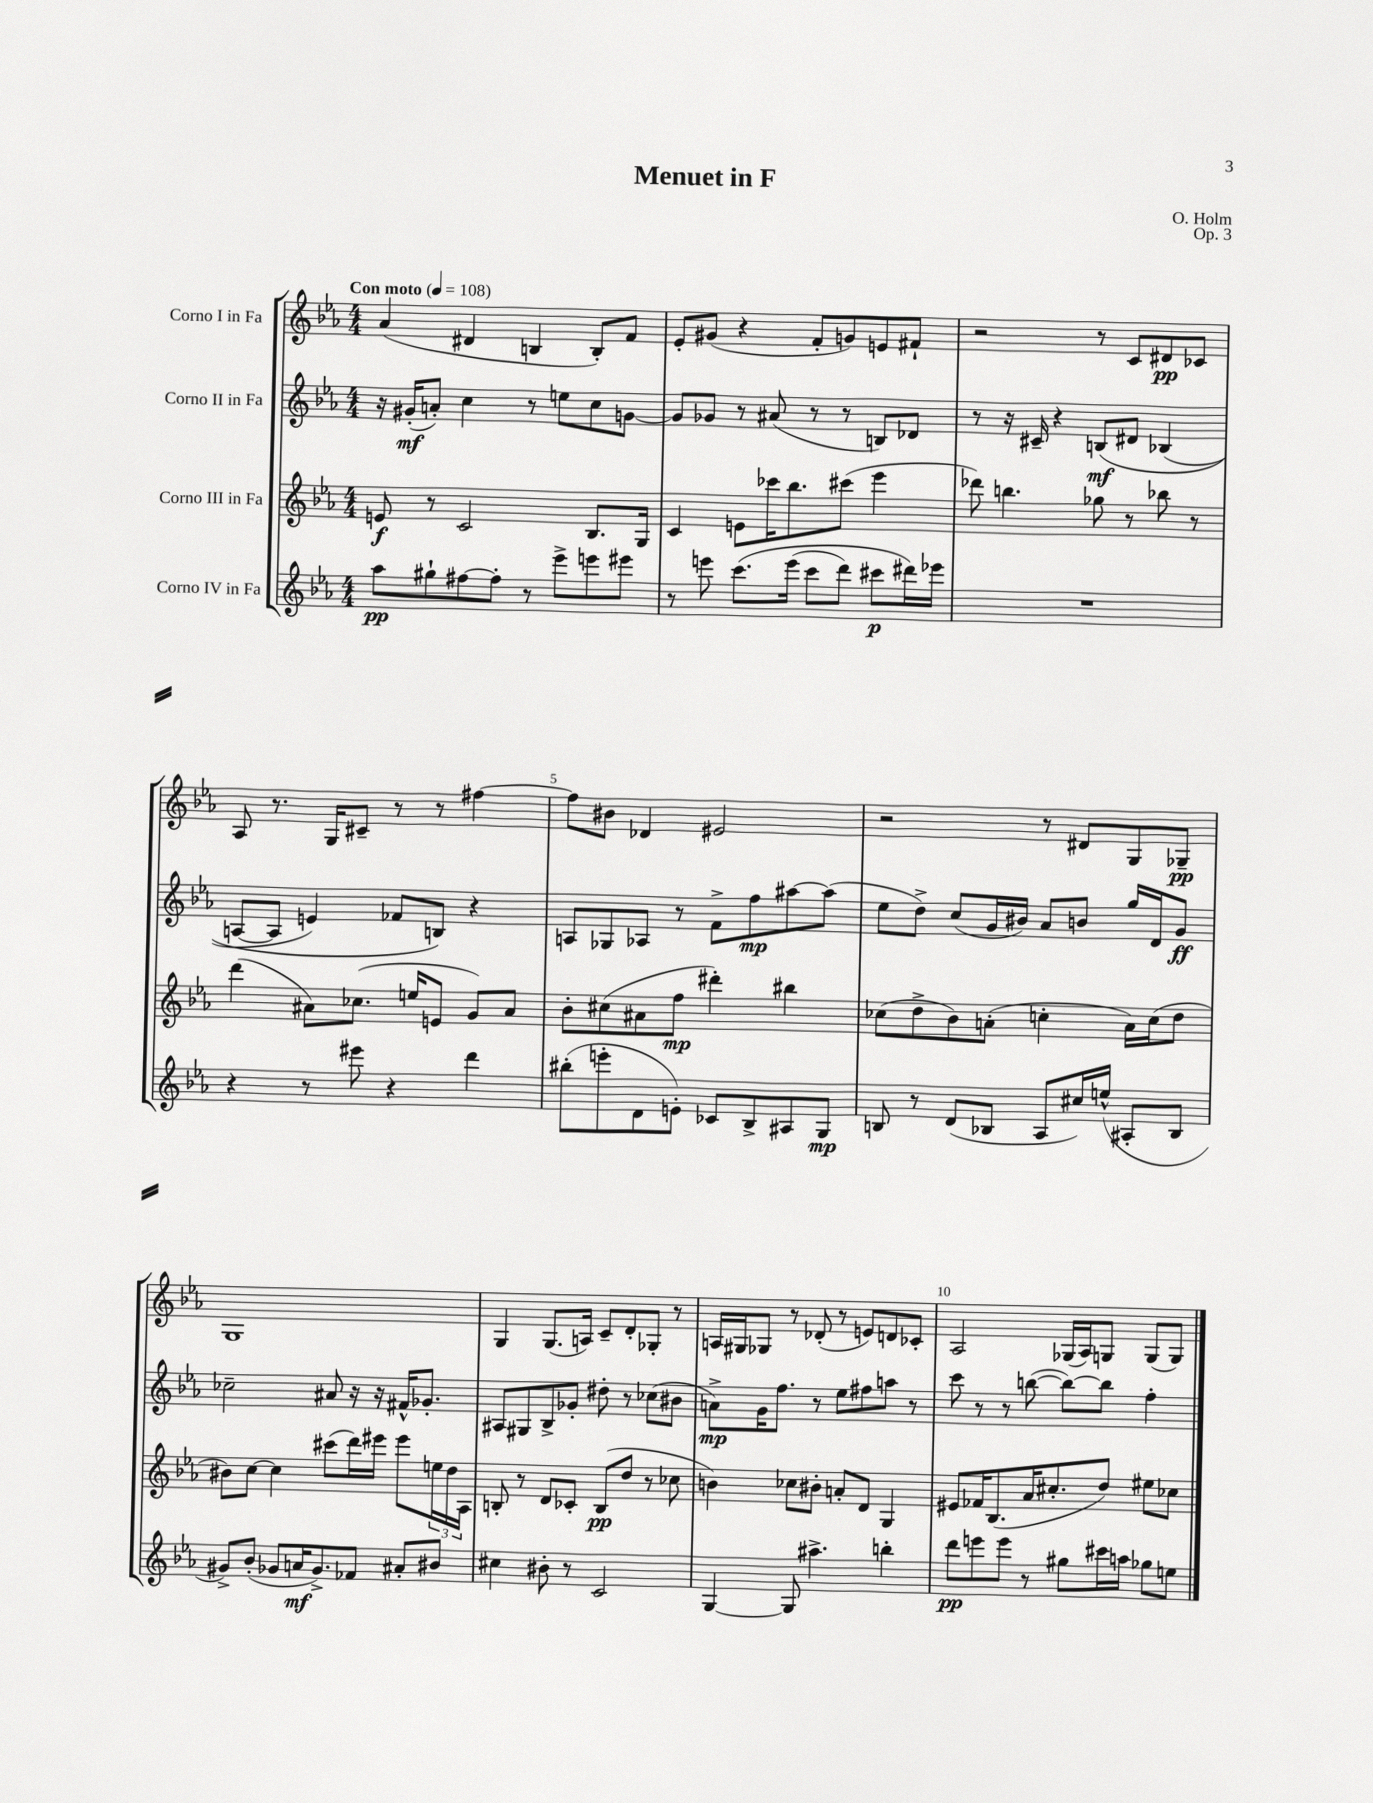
\header { title = "Menuet in F" composer = "O. Holm" opus = "Op. 3" }
<<
\new StaffGroup <<
\new Staff = "s0" \with { instrumentName = "Corno I in Fa" } {
    \clef treble \key ees \major \numericTimeSignature \time 4/4 \tempo "Con moto" 4 = 108
    aes'4( dis'4 b4 b8-.) f'8 |
    ees'8-. gis'8( r4 f'8-. g'8) e'8 fis'8-! |
    r2 r8 c'8 dis'8\pp ces'8 |
    aes8 r8. g16 cis'8-- r8 r8 fis''4~ |
    fis''8 bis'8 des'4 eis'2 |
    r2 r8 dis'8 g8 ges8--\pp |
    g1 |
    g4 g8.( a16) c'8-- d'8-. ges8-. r8 |
    a16 gis16 ges8 r8 des'8-.( r8 e'8) d'8 ces'8-. |
    aes2 ges16( aes16) g8 g8( g8) \bar "|." |
}
\new Staff = "s1" \with { instrumentName = "Corno II in Fa" } {
    \clef treble \key ees \major \numericTimeSignature \time 4/4
    r16 gis'16-.\mf( a'8-.) c''4 r8 e''8 c''8 g'8~ |
    g'8 ges'8 r8 ais'8( r8 r8 b8) des'8 |
    r8 r16 cis'16-- r4 b8\mf\( dis'8 bes4( |
    a8~ a8 e'4) fes'8 b8\) r4 |
    a8 ges8 aes8 r8 f'8-> f''8\mp ais''8~ ais''8( |
    ees''8 d''8->) c''8( g'16 bis'16) aes'8 b'8 g''16 d'16 g'8\ff |
    ces''2-- ais'8 r16 r16 fis'16-^ ges'8.-. |
    ais8 gis8 bes8-> ges'8-. dis''8-. r8 ces''8( bis'8 |
    a'8->\mp) g'16 f''8. r8 ees''8 fis''8 a''8 r8 |
    c'''8 r8 r8 b''8~( b''8~) b''8 f''4-. \bar "|." |
}
\new Staff = "s2" \with { instrumentName = "Corno III in Fa" } {
    \clef treble \key ees \major \numericTimeSignature \time 4/4
    e'8\f r8 c'2 bes8. g16 |
    c'4 e'8 ces'''16 bes''8. cis'''8( ees'''4 |
    des'''8) b''4. ges''8 r8 bes''8 r8 |
    d'''4( ais'8) ces''8.( e''16 e'8 g'8) ais'8 |
    bes'8-. cis''8( ais'8 f''8\mp dis'''4-.) bis''4 |
    ces''8( d''8-> bes'8) a'8-.( c''4-. a'16) c''16( d''8 |
    bis'8) c''8~ c''4 cis'''8( d'''16) eis'''16 eis'''8 \tuplet 3/2 { e''16 d''16 aes16 } |
    b8-. r8 d'8 ces'8-. b8\pp( d''8 r8 ces''8 |
    b'4) ces''8 bis'8-. a'8-. d'8 g4 |
    eis'8 fes'16 bes8.( aes'16 cis''8.-. d''8) eis''8 ces''8 \bar "|." |
}
\new Staff = "s3" \with { instrumentName = "Corno IV in Fa" } {
    \clef treble \key ees \major \numericTimeSignature \time 4/4
    aes''8\pp gis''8-! fis''8~ fis''8-. r8 ees'''8-> e'''8 eis'''8 |
    r8 e'''8 c'''8.\( e'''16( c'''8 d'''8) cis'''8\p dis'''16\) ees'''16 |
    R1 |
    r4 r8 eis'''8 r4 d'''4 |
    bis''8-.( e'''8-. d'8 e'8-.) ces'8 bes8-> ais8 g8\mp |
    b8 r8 d'8( bes8 aes8 cis''16) e''16-^( ais8-. bes8 |
    gis'8->) bes'8-.( ges'8 a'16\mf ges'8.->) fes'8 ais'8-. bis'8 |
    cis''4 bis'8-. r8 c'2 |
    g4~ g8 ais''4.-> b''4-. |
    d'''8\pp e'''8 e'''8 r8 gis''8 cis'''16 a''16 ges''8 e''8 \bar "|." |
}
>>
>>
\layout { \context { \Score \override BarNumber.break-visibility = ##(#f #t #t) barNumberVisibility = #(every-nth-bar-number-visible 5) } }
